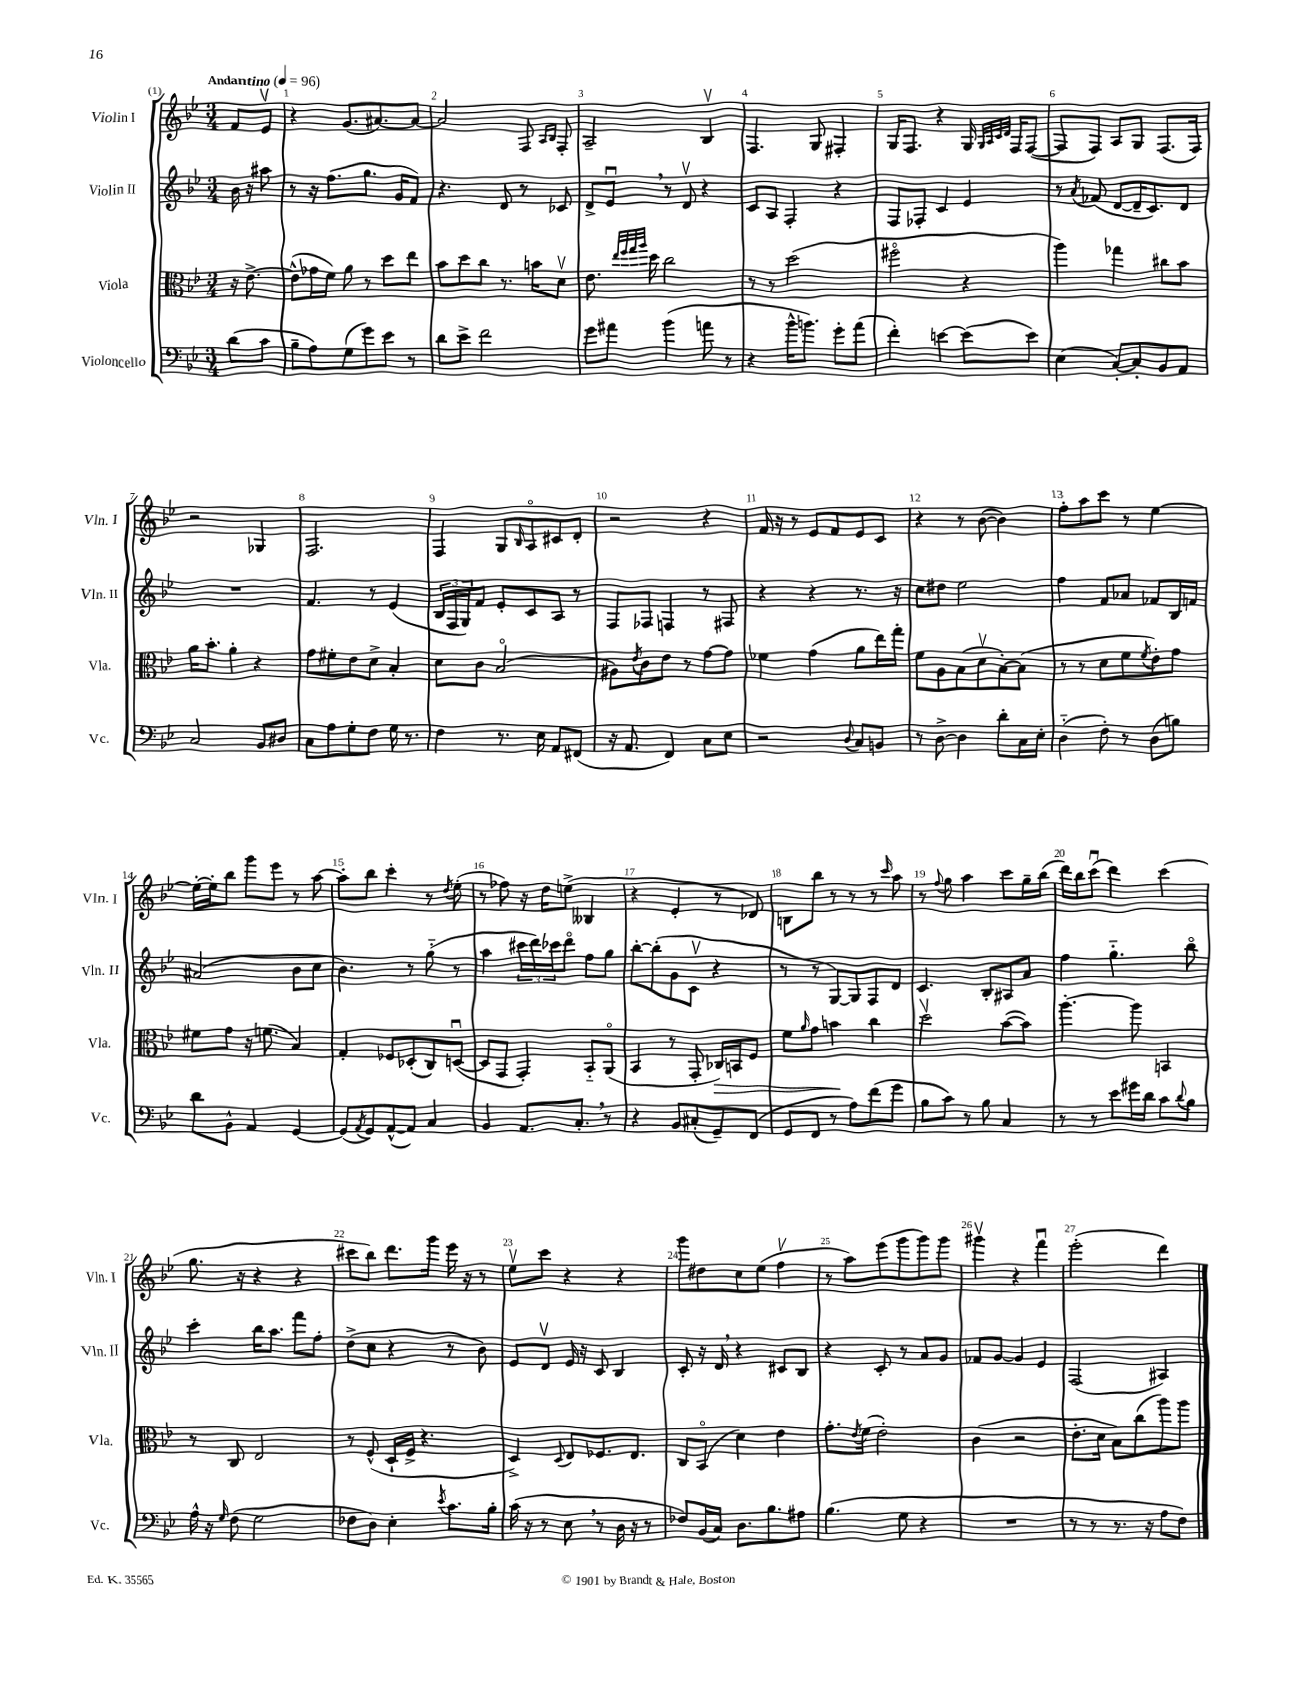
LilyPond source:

<<
\new StaffGroup <<
\new Staff = "s0" \with { instrumentName = "Violin I" shortInstrumentName = "Vln. I" } {
    \clef treble \key bes \major \numericTimeSignature \time 3/4 \partial 4 \tempo "Andantino" 4 = 96
    f'8 ees'8\upbow |
    r4 g'8.( ais'8.~) ais'8~ |
    ais'2 f8 \grace { a16 bes16 } f8-. |
    a2-- bes4\upbow |
    f4. g8 fis4-. |
    g16 f8. r4 g16 \grace { g32 a32 c'32 d'32 } f16 f8~( |
    f8 f8) a8 g8 f8.( f16) |
    r2 ges4 |
    f2. |
    f4 g8 \grace { bes16 } a8\flageolet cis'8 d'8-. |
    r2 r4 |
    f'16 r16 r8 ees'8 f'8 ees'8 c'8 |
    r4 r8 bes'8~( bes'4) |
    f''8-. a''8 c'''8 r8 ees''4~ |
    ees''16~-. ees''16-. bes''8 g'''8 ees'''8 r8 a''8~ |
    a''8-. bes''8 c'''4-. r8 \acciaccatura { d''8 } ees''8-.( |
    r8 fes''8) r16 d''16 e''8->( beses4 |
    r4 ees'4-. r8 des'8) |
    b8 bes''8 r8 r8 r8 \grace { c'''16 } a''8 |
    r8 \appoggiatura { f''8 } g''8 a''4 c'''8 g''16-- bes''16( |
    d'''16) bes''16 c'''8\downbow( d'''4) c'''4( |
    g''8. r16 r4 r4 |
    cis'''8 bes''8) d'''8. g'''16 ees'''16 r16 r8 |
    ees''8\upbow c'''8 r4 r4 |
    g'''8 dis''8 c''8 ees''8( f''4\upbow |
    r8 a''8) ees'''8( g'''8 g'''8) g'''8 |
    gis'''4\upbow r4 f'''4\downbow |
    ees'''2-.( d'''4) \bar "|." |
}
\new Staff = "s1" \with { instrumentName = "Violin II" shortInstrumentName = "Vln. II" } {
    \clef treble \key bes \major \numericTimeSignature \time 3/4 \partial 4
    bes'16 r16 ais''8 |
    r8 r16 f''8.( g''8. g'16 f'8) |
    r4. d'8 r8 ces'8 |
    d'8-> ees'8\downbow \breathe r8 d'8\upbow r4 |
    c'8 a8 f4-. r4 |
    f8 fes8-. c'4 ees'4 |
    r8 \acciaccatura { a'8 } fes'8( d'8~ d'16-- c'8.) d'8 |
    R2. |
    f'4. r8 ees'4( |
    \tuplet 3/2 { bes16 f16 g16) } f'8 ees'8-. c'8 a8 r8 |
    f8 fes8 f4 r8 fis8 |
    r4 r4 r8. r16 |
    c''8 dis''8 ees''2 |
    f''4 f'8 aes'8 fes'8 bes16 f'16 |
    ais'2( bes'8 c''8 |
    bes'4.) r8 g''8-_( r8 |
    a''4 \tuplet 3/2 { cis'''16 d'''16) ces'''16 } d'''8\flageolet f''8 g''8 |
    bes''8~-. bes''8-.( g'8 c'8\upbow r4 |
    r8 r8 g8~) g8 f8 d'8 |
    c'4. bes8-. ais8 a'8 |
    f''4 g''4.-_ bes''8\flageolet |
    c'''4-. bes''16 a''8. f'''8 f''8-. |
    d''8->( c''8 r4 r8 bes'8) |
    ees'8 d'8\upbow ees'16 r16 c'8 bes4 |
    c'8-. r16 d'16 \breathe r4 cis'8 bes8 |
    r4 c'8-. r8 a'8 g'8 |
    fes'8 g'8~ g'4 ees'4 |
    f2( ais4) \bar "|." |
}
\new Staff = "s2" \with { instrumentName = "Viola" shortInstrumentName = "Vla." } {
    \clef alto \key bes \major \numericTimeSignature \time 3/4 \partial 4
    r16 ees'8.~-> |
    ees'8-^( ges'16 f'16) a'8 r8 d''8 ees''8 |
    bes'8 d''8 c''8 r8. b'16 d'8\upbow |
    ees'8. \grace { ees''32 f''32 g''32 a''32 } d''16 c''2 |
    r8 r8 d''2( |
    fis''2\flageolet r4 |
    a''4) ges''4 cis''8 bes'8 |
    a'16 bes'8.-. a'4-. r4 |
    g'8 fis'8-. ees'8 d'8-> bes4-. |
    d'8 c'8 bes2\flageolet( |
    ais8) \acciaccatura { ees'8 } c'8 ees'8 r8 g'8~ g'8 |
    fes'4 g'4( a'8 ees''16) g''16-. |
    f'8 a8 bes8( d'8\upbow bes8~-.) bes8( |
    r8 r8 d'8 f'8 \acciaccatura { f'8 } ees'8-.) g'8 |
    fis'8 g'8 r16 f'8.( bes4) |
    g4-. fes8 des8-.( c8) d8~\downbow( |
    d8 g,8 g,4-.) bes,8-_ a,8\flageolet( |
    bes,4 r8 g,8-. ces16\>) b,16 f8 |
    f'8 \grace { a'16 } g'8 b'4\! c''4 |
    d''2\upbow bes'8~( bes'8) |
    a''4.~-. a''8 b,4 |
    r8 c8 ees2 |
    r8 f8-^( d16-! f16-> r4. |
    d4->) \appoggiatura { d8 } ees8 fes8. ees8. |
    c8 bes,8\flageolet( d'4) ees'4 |
    g'8.-. \acciaccatura { ees'8 } f'16( ees'2-.) |
    c'4( r2 |
    ees'8.-. d'16 bes8) c''8( a''8) a''8 \bar "|." |
}
\new Staff = "s3" \with { instrumentName = "Violoncello" shortInstrumentName = "Vc." } {
    \clef bass \key bes \major \numericTimeSignature \time 3/4 \partial 4
    d'8( c'8 |
    bes8-- a8) g8( g'8) ees'8 r8 |
    d'8 ees'8-> f'2 |
    g'8 ais'8 bes'4( a'8 r8 |
    r4 bes'16-^ b'8.) g'8-. a'8( |
    f'4-.) e'4~ e'8( e'8) |
    ees4( c8~-.) c8-. bes,8 a,8 |
    c2 bes,8 dis8 |
    c8 a8 g8-. f8 g16 r8. |
    f4 r8. ees16 a,8 fis,8( |
    r16 a,8. f,4) c8 ees8 |
    r2 \appoggiatura { d8 } c8 b,8 |
    r8 d8~-> d4 d'8-. c16 ees16-. |
    d4-_( f8-.) r8 d8( b8) |
    d'8 bes,8-^ a,4 g,4~ |
    g,8( \acciaccatura { a,8 } g,8) a,8~-^( a,8) c4 |
    bes,4 a,8. c8.-. \breathe r8 |
    r4 bes,8 cis8-.( g,8--) f,8( |
    g,8 f,8 r8 a8) f'8( g'8 |
    bes8 c'8) r8 bes8 c4 |
    r8 r8 ees'8 gis'16 d'16 c'8 \appoggiatura { d'8 } bes8 |
    a16-^ r16 \grace { g16 } f8( g2 |
    fes8 d8) ees4-. \acciaccatura { ees'8 } c'8. bes16-. |
    c'16( r16 r8 ees8 \breathe r8 d16 r16 r8 |
    fes8) bes,16( c16) d8. bes8. ais8 |
    bes4.( g8 r4 |
    R2. |
    r8 r8 r8. r16 a8 f8) \bar "|." |
}
>>
>>
\layout { \context { \Score \override BarNumber.break-visibility = ##(#f #t #t) barNumberVisibility = #all-bar-numbers-visible } }
